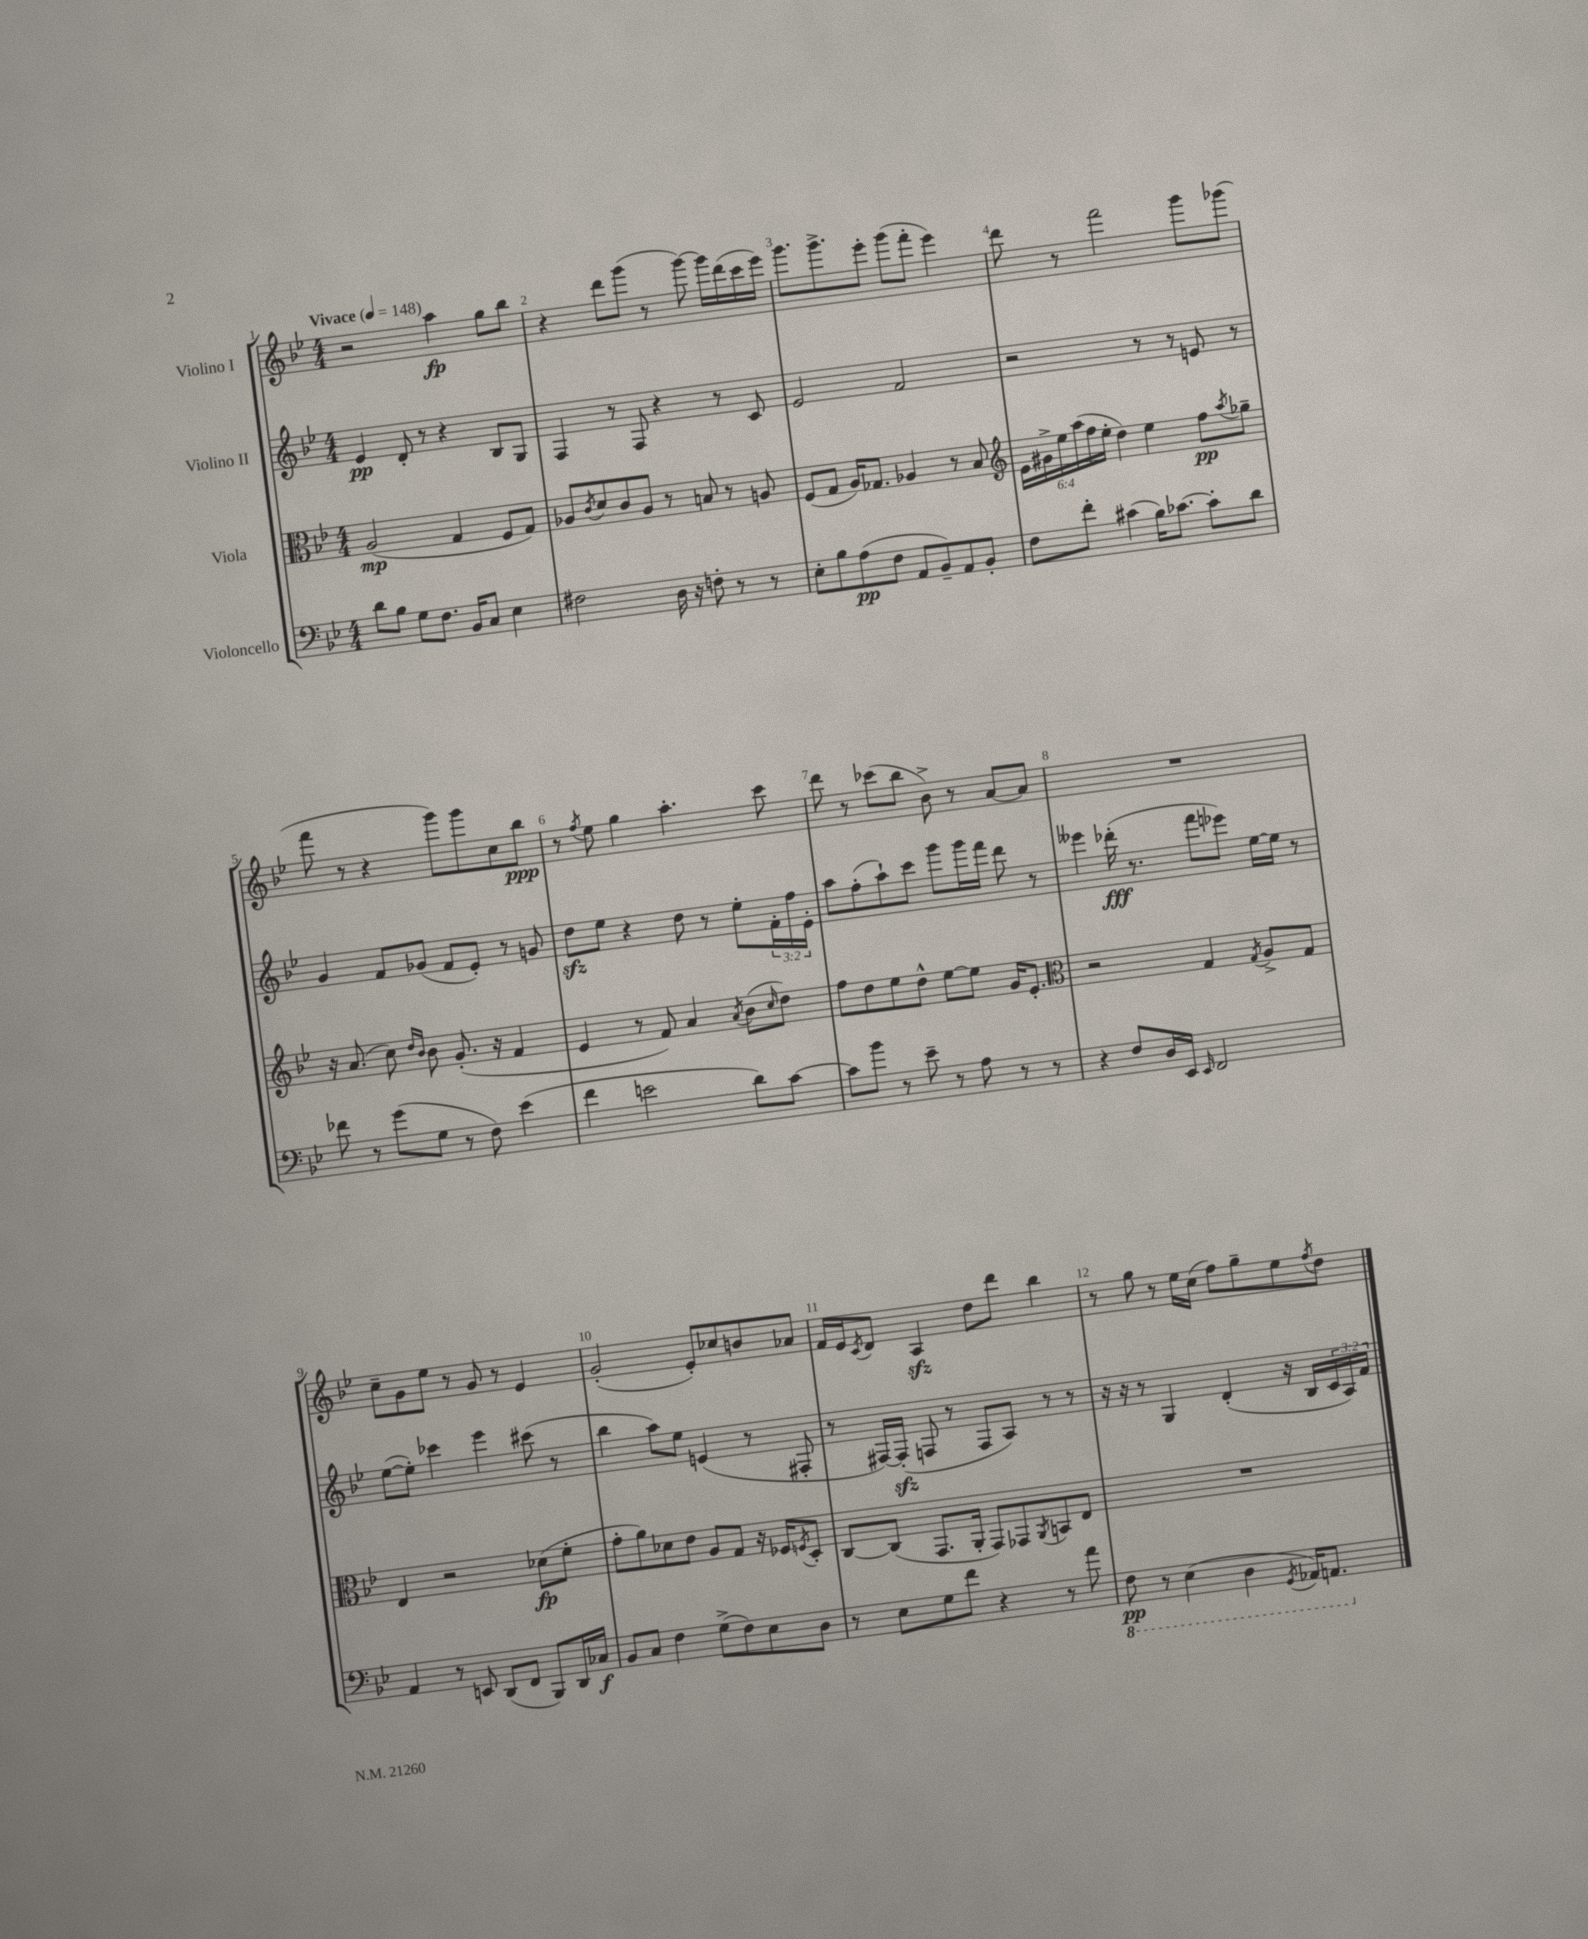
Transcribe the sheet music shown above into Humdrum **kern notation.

**kern	**dynam	**kern	**dynam	**kern	**dynam	**kern	**dynam
*part4	*part4	*part3	*part3	*part2	*part2	*part1	*part1
*staff4	*staff4	*staff3	*staff3	*staff2	*staff2	*staff1	*staff1
*I"Violoncello	*	*I"Viola	*	*I"Violino II	*	*I"Violino I	*
*clefF4	*	*clefC3	*	*clefG2	*	*clefG2	*
*k[b-e-]	*	*k[b-e-]	*	*k[b-e-]	*	*k[b-e-]	*
*M4/4	*	*M4/4	*	*M4/4	*	*M4/4	*
*MM148	*	*MM148	*	*MM148	*	*MM148	*
=1	=1	=1	=1	=1	=1	=1	=1
!	!	!	!	!	!	!LO:TX:a:B:t=Vivace	!
8d\L	.	(2A/	mp	4e-/	pp	2r	.
8B-\J	.	.	.	.	.	.	.
8G\L	.	.	.	8d'/	.	.	.
8.F\J	.	.	.	8r	.	.	.
.	.	4G/	.	4r	.	4aa\	fp
16BB-/KL	.	.	.	.	.	.	.
8C/J	.	.	.	.	.	.	.
4E-\	.	8F/L	.	8B-/L	.	8gg\L	.
.	.	8G/J)	.	8G/J	.	8bb-\J	.
=2	=2	=2	=2	=2	=2	=2	=2
2F#X\	.	8A-X/L	.	4F/	.	4r	.
.	.	8qc/	.	.	.	.	.
.	.	8d/	.	.	.	.	.
.	.	8c/	.	8r	.	8ddd\L	.
.	.	8A-/J	.	8F/	.	(8ggg\J	.
16D\	.	8r	.	4r	.	8r	.
16r	.	.	.	.	.	.	.
8Fn'\	.	8Bn/	.	.	.	[8ggg\)	.
8r	.	8r	.	8r	.	16ggg\LL]	.
.	.	.	.	.	.	(16ddd\	.
8r	.	8An/	.	8c/	.	16ccc\	.
.	.	.	.	.	.	16eee-\JJ)	.
=3	=3	=3	=3	=3	=3	=3	=3
8E-'\L	.	(8F/L	.	2e-/	.	8.ggg\L	.
8B-\	.	8G/J	.	.	.	.	.
.	.	.	.	.	.	8.ggg^\	.
(8A\	pp	16A/KL)	.	.	.	.	.
.	.	8.G-X/J	.	.	.	.	.
8F\J	.	.	.	.	.	8eee-'\J	.
8AA/L	.	4A-X/	.	2f/	.	(8ggg\L	.
8BB-~/)	.	.	.	.	.	8fff'\J	.
8AA/	.	8r	.	.	.	4eee-\)	.
8BB-'/J	.	8B-/	.	.	.	.	.
=4	=4	=4	=4	=4	=4	=4	=4
*	*	*clefG2	*	*	*	*	*
8F\L	.	24e-\LL	.	2r	.	8ddd\	.
.	.	24g#X^\	.	.	.	.	.
.	.	24ee-\	.	.	.	.	.
8f'\J	.	(24aa\	.	.	.	8r	.
.	.	24ff\	.	.	.	.	.
.	.	24ee-'\JJ	.	.	.	.	.
(4c#X\	.	4dd\)	.	.	.	2fff\	.
16B-\KL)	.	4ee-\	.	8r	.	.	.
[8.c-X\J	.	.	.	.	.	.	.
.	.	.	.	8r	.	.	.
8c-'\L]	.	8ff\L	pp	8en/	.	8ggg\L	.
.	.	8qaa/	.	.	.	.	.
8d\J	.	8gg-X~\J	.	8r	.	(8ggg-X\J	.
!!LO:LB:g=z
=5	=5	=5	=5	=5	=5	=5	=5
8f-X\	.	16r	.	4g/	.	8fff\	.
.	.	(8.a/	.	.	.	.	.
8r	.	.	.	.	.	8r	.
(8g\L	.	8cc\)	.	8f/L	.	4r	.
.	.	16qqdd/LL	.	.	.	.	.
.	.	16qqb-/JJ	.	.	.	.	.
8G\J	.	8b-\	.	(8g-X/J	.	.	.
8r	.	(8.g'/	.	8f/L	.	8ggg\L)	.
8F\)	.	.	.	8e-'/J)	.	8ggg\	.
.	.	16r	.	.	.	.	.
(4e-\	.	4f/	.	8r	.	8cc\	.
.	.	.	.	8gn/	.	8bb-\J	ppp
=6	=6	=6	=6	=6	=6	=6	=6
4f\	.	4e-/	.	8ddzz\L	.	8r	.
.	.	.	.	.	.	8qff/	.
.	.	.	.	8ee-\J	.	8ee-\	.
2en\	.	8r	.	4r	.	4gg\	.
.	.	8f/)	.	.	.	.	.
.	.	4a/	.	8dd\	.	4.aa'\	.
.	.	.	.	8r	.	.	.
.	.	8qa/	.	.	.	.	.
8d\L)	.	(8b-\L	.	8ee-'\L	.	.	.
.	.	16qqcc/	.	.	.	.	.
[8c\J	.	8dd\J)	.	24f'\L	.	8ccc\	.
.	.	.	.	24ff\	.	.	.
.	.	.	.	24e-'\JJ	.	.	.
=7	=7	=7	=7	=7	=7	=7	=7
8c\L]	.	8ff\L	.	8aa\L	.	8ddd\	.
8b-\J	.	8dd\	.	(8ff'\	.	8r	.
8r	.	8ee-\	.	8aa`\)	.	(8ccc-X\L	.
8e-~\	.	8dd^^\J	.	8ccc\J	.	8bb-\J	.
8r	.	[8ee-\L	.	8ggg\L	.	8b-^\)	.
8A\	.	8ee-\J]	.	16ggg\L	.	8r	.
.	.	.	.	16fff\JJ	.	.	.
8r	.	16g/KL	.	8ddd\	.	[8a/L	.
.	.	8.e-'/J	.	.	.	.	.
8r	.	.	.	8r	.	8a/J]	.
=8	=8	=8	=8	=8	=8	=8	=8
*	*	*clefC3	*	*	*	*	*
4r	.	2r	.	4eee--X\	.	1r	.
8F/L	.	.	.	(16ddd-X'\	fff	.	.
.	.	.	.	8.r	.	.	.
16D/L	.	.	.	.	.	.	.
16EE-/JJ	.	.	.	.	.	.	.
16qqEE-/	.	.	.	.	.	.	.
2FF/	.	4G/	.	8fff\L	.	.	.
.	.	.	.	8eee-X\J)	.	.	.
.	.	8qG/	.	.	.	.	.
.	.	8A^/L	.	[16ee-\LL	.	.	.
.	.	.	.	16ee-\JJ]	.	.	.
.	.	8G/J	.	8r	.	.	.
!!LO:LB:g=z
=9	=9	=9	=9	=9	=9	=9	=9
4AA/	.	4E-/	.	([8ee-\L	.	8cc~\L	.
.	.	.	.	8ee-'\J])	.	8g\	.
8r	.	2r	.	4ccc-X\	.	8ee-\J	.
8EEn/	.	.	.	.	.	8r	.
(8DD/L	.	.	.	4eee-\	.	8g/	.
8FF/J	.	.	.	.	.	8r	.
8BBB-/L)	.	(8d-X\L	fp	(8ccc#X\	.	4e-/	.
16DD/L	.	8f'\J	.	8r	.	.	.
16C-X/JJ	f	.	.	.	.	.	.
=10	=10	=10	=10	=10	=10	=10	=10
8BB-/L	.	8g'\L	.	4bb-\	.	(2g'/	.
8C/J	.	8a\)	.	.	.	.	.
4F\	.	8d-X\	.	8aa\L)	.	.	.
.	.	8e-\J	.	8ee-\J	.	.	.
(8G^\L	.	8A/L	.	(4en/	.	8e-'/L)	.
8F\)	.	8G/J	.	.	.	8cc-X/	.
8E-\	.	16r	.	8r	.	8bn/	.
.	.	16F-X/KL	.	.	.	.	.
.	.	8qFn/	.	.	.	.	.
8D\J	.	8D'/J	.	8F#X'/	.	8a-X/J	.
=11	=11	=11	=11	=11	=11	=11	=11
8r	.	[8C/L	.	8r	.	16f/LL	.
.	.	.	.	.	.	16e-/J	.
.	.	.	.	.	.	8qc/	.
8E-\L	.	(8C/J]	.	[16F#X/LL)	.	8d/J	.
.	.	.	.	(16F#zz'/JJ]	.	.	.
8G\	.	8.GG/L	.	8Fn/	.	4Azz/	.
8f\J	.	.	.	8r	.	.	.
.	.	16AA'/Jk	.	.	.	.	.
4r	.	8GG/L)	.	8F/L	.	8dd\L	.
.	.	8GG-X/	.	8A/J)	.	8ddd\J	.
.	.	8qAA/	.	.	.	.	.
8r	.	8BBn/	.	8r	.	4bb-\	.
8a\	.	8E-/J	.	8r	.	.	.
=12	=12	=12	=12	=12	=12	=12	=12
*8ba	*	*	*	*	*	*	*
8FF\	pp	1r	.	16r	.	8r	.
.	.	.	.	16r	.	.	.
8r	.	.	.	8r	.	8gg\	.
(4EE-\	.	.	.	4G/	.	8r	.
.	.	.	.	.	.	16ee-\LL	.
.	.	.	.	.	.	(16cc\JJ	.
4DD\	.	.	.	(4d'/	.	8ff\L)	.
.	.	.	.	.	.	8gg~\	.
8qGGG/	.	.	.	.	.	.	.
16AAA-X/KL)	.	.	.	16r	.	8ee-\	.
8.AAAn/J	.	.	.	16B-/LL	.	.	.
.	.	.	.	.	.	8qff/	.
.	.	.	.	24c/	.	8dd\J	.
.	.	.	.	24A/)	.	.	.
.	.	.	.	24f/JJ	.	.	.
*X8ba	*	*	*	*	*	*	*
==	==	==	==	==	==	==	==
*-	*-	*-	*-	*-	*-	*-	*-
